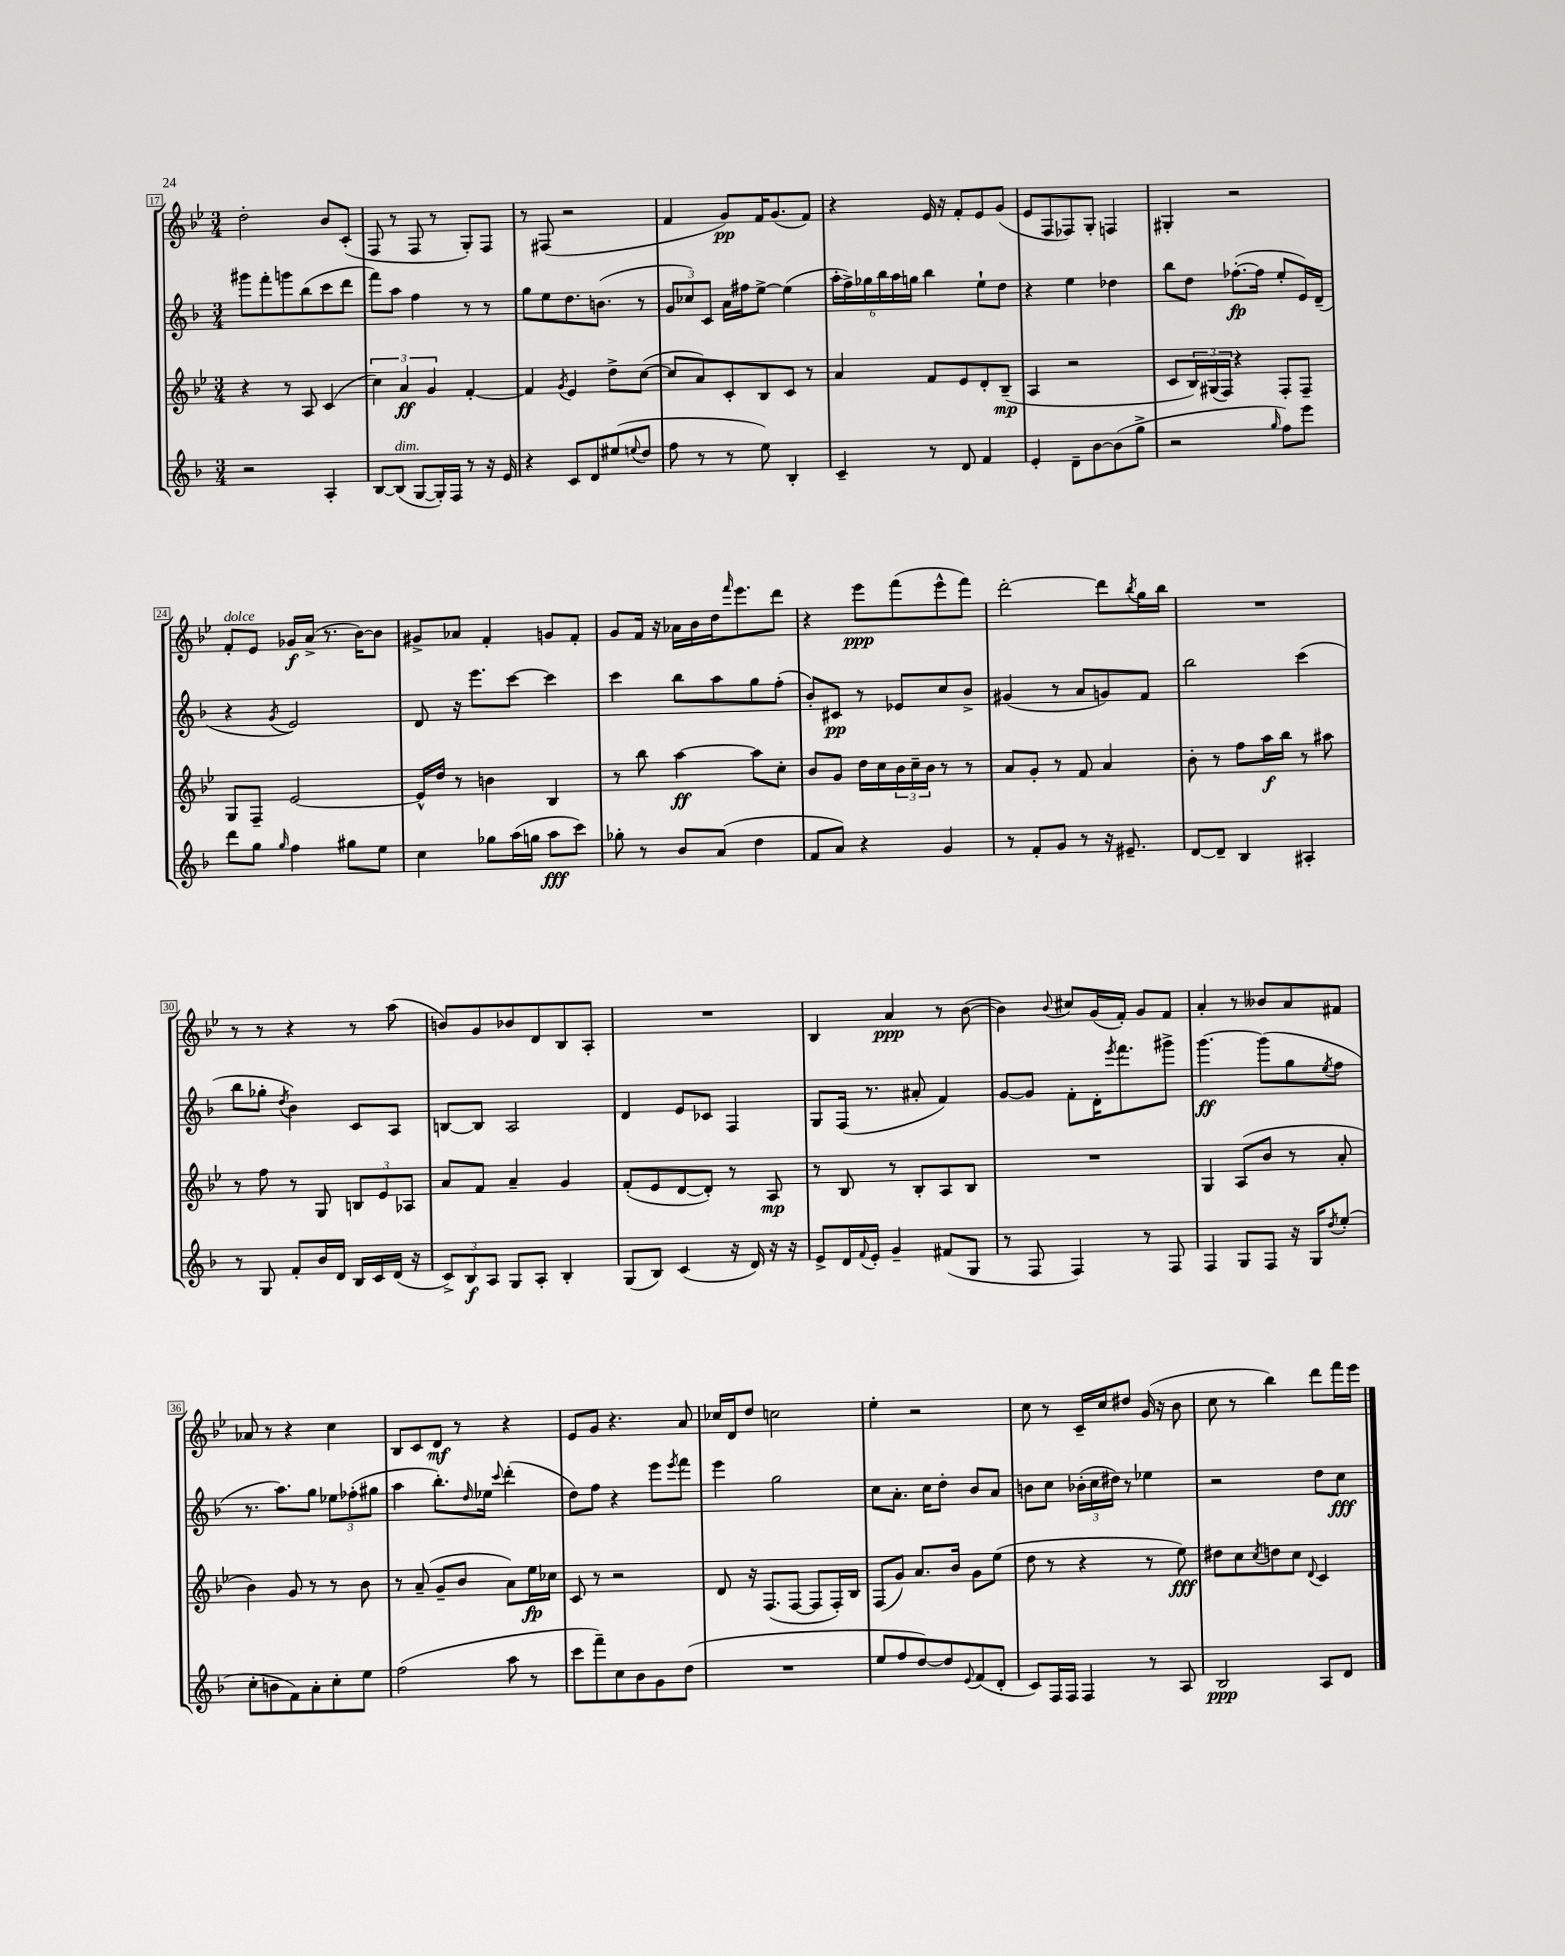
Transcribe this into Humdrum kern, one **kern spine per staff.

**kern	**dynam	**kern	**dynam	**kern	**dynam	**kern	**dynam
*part4	*part4	*part3	*part3	*part2	*part2	*part1	*part1
*staff4	*staff4	*staff3	*staff3	*staff2	*staff2	*staff1	*staff1
*clefG2	*	*clefG2	*	*clefG2	*	*clefG2	*
*k[b-]	*	*k[b-e-]	*	*k[b-]	*	*k[b-e-]	*
*M3/4	*	*M3/4	*	*M3/4	*	*M3/4	*
=17	=17	=17	=17	=17	=17	=17	=17
2r	.	4r	.	8ggg#X\L	.	2dd'\	.
.	.	.	.	8fff'\	.	.	.
.	.	8r	.	8gggn\	.	.	.
.	.	8A/	.	(8bb-\	.	.	.
4A'/	.	(4c/	.	8ccc\	.	8b-/L	.
.	.	.	.	8ddd\J	.	(8c'/J	.
=18	=18	=18	=18	=18	=18	=18	=18
[8B-/L	.	6cc\)	.	8fff\L)	.	8F/	.
!LO:TX:a:i:t=dim.	!	!	!	!	!	!	!
(8B-/J]	.	.	.	8aa\J	.	8r	.
.	.	6a/	ff	.	.	.	.
[8G/L	.	.	.	4ff\	.	8F/	.
.	.	6g/	.	.	.	.	.
16G'/L])	.	.	.	.	.	8r	.
16F/JJ	.	.	.	.	.	.	.
8r	.	[4f'/	.	8r	.	8G'/L)	.
16r	.	.	.	8r	.	8F/J	.
16e/	.	.	.	.	.	.	.
=19	=19	=19	=19	=19	=19	=19	=19
4r	.	4f/]	.	8gg\L	.	8r	.
.	.	.	.	8ee\	.	(8F#X/	.
.	.	8qg/	.	.	.	.	.
8c/L	.	4e-/	.	8.dd\	.	2r	.
8d/	.	.	.	.	.	.	.
.	.	.	.	(8.bn\J	.	.	.
(8ee#X/	.	8dd^\L	.	.	.	.	.
8qqeen/	.	.	.	.	.	.	.
8dd/J	.	([8cc\J	.	8r	.	.	.
=20	=20	=20	=20	=20	=20	=20	=20
8ff\	.	8cc/L]	.	12g/L	.	4f/	.
.	.	.	.	12cc-X/)	.	.	.
8r	.	8a/)	.	.	.	.	.
.	.	.	.	12c/J	.	.	.
8r	.	8c'/	.	16a\LL	.	8g/L)	pp
.	.	.	.	16ff#X\J	.	.	.
8ee\)	.	8B-/	.	[8ee^\J	.	16f/K	.
.	.	.	.	.	.	(8.g/	.
4B-'/	.	8c/J	.	(4ee\]	.	.	.
.	.	8r	.	.	.	8f/J)	.
=21	=21	=21	=21	=21	=21	=21	=21
4c~/	.	4a/	.	24aa'\LL	.	4r	.
.	.	.	.	24ff^\)	.	.	.
.	.	.	.	24gg-X\	.	.	.
.	.	.	.	24bb-\	.	.	.
.	.	.	.	24aa\	.	.	.
.	.	.	.	24ggn\JJ	.	.	.
8r	.	8f/L	.	4bb-\	.	16e-/	.
.	.	.	.	.	.	16r	.
8d/	.	8e-/	.	.	.	8f'/L	.
4f/	.	8d'/	.	8ee`\L	.	8e-/	.
.	.	(8B-~/J	mp	8dd\J	.	(8g/J	.
=22	=22	=22	=22	=22	=22	=22	=22
4e'/	.	4A/	.	4r	.	8e-/L	.
.	.	.	.	.	.	8F/	.
8d~\L	.	2r	.	4ee\	.	8F-X/)	.
[8b-\	.	.	.	.	.	8G'/J	.
(8b-\]	.	.	.	4dd-X\	.	4Fn/	.
8gg^\J	.	.	.	.	.	.	.
=23	=23	=23	=23	=23	=23	=23	=23
2r	.	8c/L	.	8bb-\L	.	4G#X'/	.
.	.	24B-/L)	.	8dd\J	.	.	.
.	.	(24G#X/	.	.	.	.	.
.	.	24F/JJ)	.	.	.	.	.
.	.	4r	.	([8.ff-X'\L	fp	2r	.
.	.	.	.	16ff-\Jk]	.	.	.
16qqgg/	.	.	.	.	.	.	.
8ff\L)	.	8F'/L	.	8ee'/L	.	.	.
8eee\J	.	8F~/J	.	16e/L)	.	.	.
.	.	.	.	(16d~/JJ	.	.	.
!!LO:LB:g=z
=24	=24	=24	=24	=24	=24	=24	=24
!	!	!	!	!	!	!LO:TX:a:i:t=dolce	!
8ddd\L	.	8G/L	.	4r	.	8f'/L	.
8gg\J	.	8F~/J	.	.	.	8e-/J	.
16qqgg/	.	.	.	8qg/	.	.	.
4ff\	.	[2e-/	.	2e/)	.	16g-X/LL	f
.	.	.	.	.	.	(16a^/JJ	.
.	.	.	.	.	.	8.r	.
8gg#X\L	.	.	.	.	.	.	.
.	.	.	.	.	.	[16b-\KL)	.
8ee\J	.	.	.	.	.	8b-\J]	.
=25	=25	=25	=25	=25	=25	=25	=25
4cc\	.	16e-^^/LL]	.	8d/	.	8g#X^/L	.
.	.	16dd/JJ	.	.	.	.	.
.	.	8r	.	16r	.	8a-X/J	.
.	.	.	.	8.eee\L	.	.	.
8gg-X\L	.	4bn\	.	.	.	4f'/	.
(16aa\L	.	.	.	[8ccc\J	.	.	.
16ggn\JJ	.	.	.	.	.	.	.
8aa\L	fff	4B-/	.	4ccc\]	.	8gn/L	.
8ccc\J)	.	.	.	.	.	8f'/J	.
=26	=26	=26	=26	=26	=26	=26	=26
8gg-X'\	.	8r	.	4ccc\	.	8g/L	.
8r	.	8bb-\	.	.	.	16f/Jk	.
.	.	.	.	.	.	16r	.
8b-/L	.	[4aa\	ff	8bb-\L	.	16a-X\LL	.
.	.	.	.	.	.	16b-\	.
(8a/J	.	.	.	8aa\	.	16dd\J	.
.	.	.	.	.	.	16qqfff/	.
.	.	.	.	.	.	8.eee-\	.
4dd\	.	8aa\L]	.	8gg\	.	.	.
.	.	8cc'\J	.	(8ff'\J	.	8ddd\J	.
=27	=27	=27	=27	=27	=27	=27	=27
8f/L	.	8b-/L	.	8b-'/L)	.	4r	.
8a/J)	.	8g/J	.	8c#X/J	pp	.	.
4r	.	16dd\LL	.	8r	.	8eee-\L	ppp
.	.	16cc\	.	.	.	.	.
.	.	24b-\	.	8e-X/L	.	(8fff\	.
.	.	24cc~\	.	.	.	.	.
.	.	24b-\JJ	.	.	.	.	.
4g/	.	8r	.	8cc/	.	8eee-^^\	.
.	.	8r	.	8b-^/J	.	8fff\J)	.
=28	=28	=28	=28	=28	=28	=28	=28
8r	.	8a/L	.	(4g#X/	.	[2ddd'\	.
8f'/L	.	8g'/J	.	.	.	.	.
8g/J	.	8r	.	8r	.	.	.
8r	.	8f/	.	8a/L	.	.	.
16r	.	4a/	.	8gn/)	.	8ddd\L]	.
8.e#X~/	.	.	.	.	.	.	.
.	.	.	.	.	.	8qbb-/	.
.	.	.	.	8f/J	.	16gg\L	.
.	.	.	.	.	.	16bb-\JJ	.
=29	=29	=29	=29	=29	=29	=29	=29
[8d/L	.	8b-'\	.	2bb-\	.	2.r	.
8d~/J]	.	8r	.	.	.	.	.
4B-/	.	8ff\L	.	.	.	.	.
.	.	16aa\L	f	.	.	.	.
.	.	16bb-\JJ	.	.	.	.	.
4A#X'/	.	8r	.	(4ccc\	.	.	.
.	.	8aa#X\	.	.	.	.	.
!!LO:LB:g=z
=30	=30	=30	=30	=30	=30	=30	=30
8r	.	8r	.	8bb-\L	.	8r	.
8G/	.	8ff\	.	8gg-X'\J	.	8r	.
.	.	.	.	8qdd/	.	.	.
8f'/L	.	8r	.	4b-\)	.	4r	.
16b-/L	.	8G/	.	.	.	.	.
16d/JJ	.	.	.	.	.	.	.
16B-/LL	.	12Bn/L	.	8c/L	.	8r	.
16c/	.	.	.	.	.	.	.
.	.	12e-/	.	.	.	.	.
(16d/JJ	.	.	.	8A/J	.	(8aa\	.
.	.	12A-X/J	.	.	.	.	.
16r	.	.	.	.	.	.	.
=31	=31	=31	=31	=31	=31	=31	=31
12c^/L)	.	8a/L	.	[8Bn/L	.	8bn/L)	.
12B-/	f	.	.	.	.	.	.
.	.	8f/J	.	8B/J]	.	8g/	.
12A/J	.	.	.	.	.	.	.
8G/L	.	4a~/	.	2A/	.	8b-X/	.
8A'/J	.	.	.	.	.	8d/	.
4B-'/	.	4g/	.	.	.	8B-/	.
.	.	.	.	.	.	8A'/J	.
=32	=32	=32	=32	=32	=32	=32	=32
(8G/L	.	(8f'/L	.	4d/	.	2.r	.
8B-/J)	.	8e-/	.	.	.	.	.
(4c/	.	[8d/	.	8e/L	.	.	.
.	.	8d'/J])	.	8c-X/J	.	.	.
16r	.	8r	.	4F/	.	.	.
16d/)	.	.	.	.	.	.	.
16r	.	8A/	mp	.	.	.	.
16r	.	.	.	.	.	.	.
=33	=33	=33	=33	=33	=33	=33	=33
8e^/L	.	8r	.	8G/L	.	4B-/	.
16d/L	.	8B-/	.	(16F/Jk	.	.	.
8qqf/	.	.	.	.	.	.	.
16e'/JJ	.	.	.	8.r	.	.	.
4g~/	.	8r	.	.	.	4a/	ppp
.	.	8B-'/L	.	8a#X'/	.	.	.
(8f#X/L	.	8A/	.	4f/)	.	8r	.
8G/J	.	8B-/J	.	.	.	([8b-\	.
=34	=34	=34	=34	=34	=34	=34	=34
8r	.	2.r	.	[8g/L	.	4b-\])	.
8F/	.	.	.	8g/J]	.	.	.
.	.	.	.	.	.	8qqb-/	.
4F/)	.	.	.	8f'\L	.	8cc#X/L	.
.	.	.	.	16d'\K	.	(16g/L	.
.	.	.	.	8qeee/	.	.	.
.	.	.	.	8.fff\	.	16f'/JJ)	.
8r	.	.	.	.	.	8g/L	.
8F/	.	.	.	8ggg#X^\J	.	8f/J	.
=35	=35	=35	=35	=35	=35	=35	=35
4F/	.	4G/	.	[4.ggg\	ff	4a'/	.
8G/L	.	(8A/L	.	.	.	8r	.
8F/J	.	8b-/J	.	(8ggg\L]	.	8b--X/L	.
16r	.	8r	.	8gg\	.	8a/	.
16G/KL	.	.	.	.	.	.	.
8qdd/	.	.	.	8qee/	.	.	.
(8ee'/J	.	8a'/	.	8ff\J	.	8f#X/J	.
!!LO:LB:g=z
=36	=36	=36	=36	=36	=36	=36	=36
8cc'\L	.	4b-\)	.	8.r	.	8a-X/	.
8bn\	.	.	.	.	.	8r	.
.	.	.	.	8.aa\L)	.	.	.
8f\)	.	8g/	.	.	.	4r	.
8a'\	.	8r	.	8gg\J	.	.	.
8cc'\	.	8r	.	12ee-X\L	.	4cc\	.
.	.	.	.	(12ff-X'\	.	.	.
8ee\J	.	8b-\	.	.	.	.	.
.	.	.	.	12gg#X\J	.	.	.
=37	=37	=37	=37	=37	=37	=37	=37
(2ff\	.	8r	.	4aa\	.	8B-/L	.
.	.	(8a~/	.	.	.	8c/	.
.	.	8g~/L	.	8.bb-'\L)	.	8d/J	mf
.	.	8b-/J	.	.	.	8r	.
.	.	.	.	16qqdd/	.	.	.
.	.	.	.	16ee-X\Jk	.	.	.
.	.	.	.	8qqccc/	.	.	.
8aa\	.	8a\L)	.	(4ddd'\	.	4r	.
8r	.	16ee-\L	fp	.	.	.	.
.	.	16cc-X\JJ	.	.	.	.	.
=38	=38	=38	=38	=38	=38	=38	=38
8ccc\L	.	8c/	.	8dd\L)	.	8e-/L	.
8fff~\)	.	8r	.	8ff\J	.	8g/J	.
8cc\	.	2r	.	4r	.	4.r	.
8b-\	.	.	.	.	.	.	.
8g\	.	.	.	8eee\L	.	.	.
.	.	.	.	8qeee/	.	.	.
(8dd\J	.	.	.	8fff\J	.	8a/	.
=39	=39	=39	=39	=39	=39	=39	=39
2.r	.	8d/	.	4eee\	.	16cc-X/LL	.
.	.	.	.	.	.	16d/J	.
.	.	16r	.	.	.	8dd/J	.
.	.	(8.F/L	.	.	.	.	.
.	.	.	.	2gg\	.	2ccn\	.
.	.	[8F/J	.	.	.	.	.
.	.	8F/L]	.	.	.	.	.
.	.	16F'/L)	.	.	.	.	.
.	.	16B-/JJ	.	.	.	.	.
=40	=40	=40	=40	=40	=40	=40	=40
8ee/L	.	(8F/L	.	8cc\L	.	4ee-'\	.
8ff/	.	8g/J)	.	8.a'\J	.	.	.
[8dd/)	.	8.a/L	.	.	.	2r	.
.	.	.	.	16cc\KL	.	.	.
8dd/]	.	.	.	8dd'\J	.	.	.
.	.	16b-/Jk	.	.	.	.	.
8qqe/	.	.	.	.	.	.	.
(8f/	.	8g\L	.	8b-/L	.	.	.
8d'/J	.	(8ee-\J	.	8a/J	.	.	.
=41	=41	=41	=41	=41	=41	=41	=41
8c/L)	.	8dd\	.	8bn\L	.	8cc\	.
16F/L	.	8r	.	8cc\J	.	8r	.
16F/JJ	.	.	.	.	.	.	.
4F/	.	4r	.	(24b-X'\LL	.	16c~/LL	.
.	.	.	.	24cc\	.	.	.
.	.	.	.	.	.	16cc/J	.
.	.	.	.	24dd#X\JJ)	.	.	.
.	.	.	.	8r	.	8dd#X/J	.
8r	.	8r	.	4ee-X\	.	(16g/	.
.	.	.	.	.	.	16r	.
8A/	.	8ee-\)	fff	.	.	8b-\	.
=42	=42	=42	=42	=42	=42	=42	=42
2B-/	ppp	8dd#X\L	.	2r	.	8cc\	.
.	.	8cc\	.	.	.	8r	.
.	.	8qcc/	.	.	.	.	.
.	.	8ddn\	.	.	.	4bb-\)	.
.	.	8cc\J	.	.	.	.	.
.	.	8qqd/	.	.	.	.	.
8A/L	.	4c/	.	8dd\L	.	8ddd\L	.
8d/J	.	.	.	8cc\J	fff	16fff\L	.
.	.	.	.	.	.	16eee-\JJ	.
==	==	==	==	==	==	==	==
*-	*-	*-	*-	*-	*-	*-	*-
